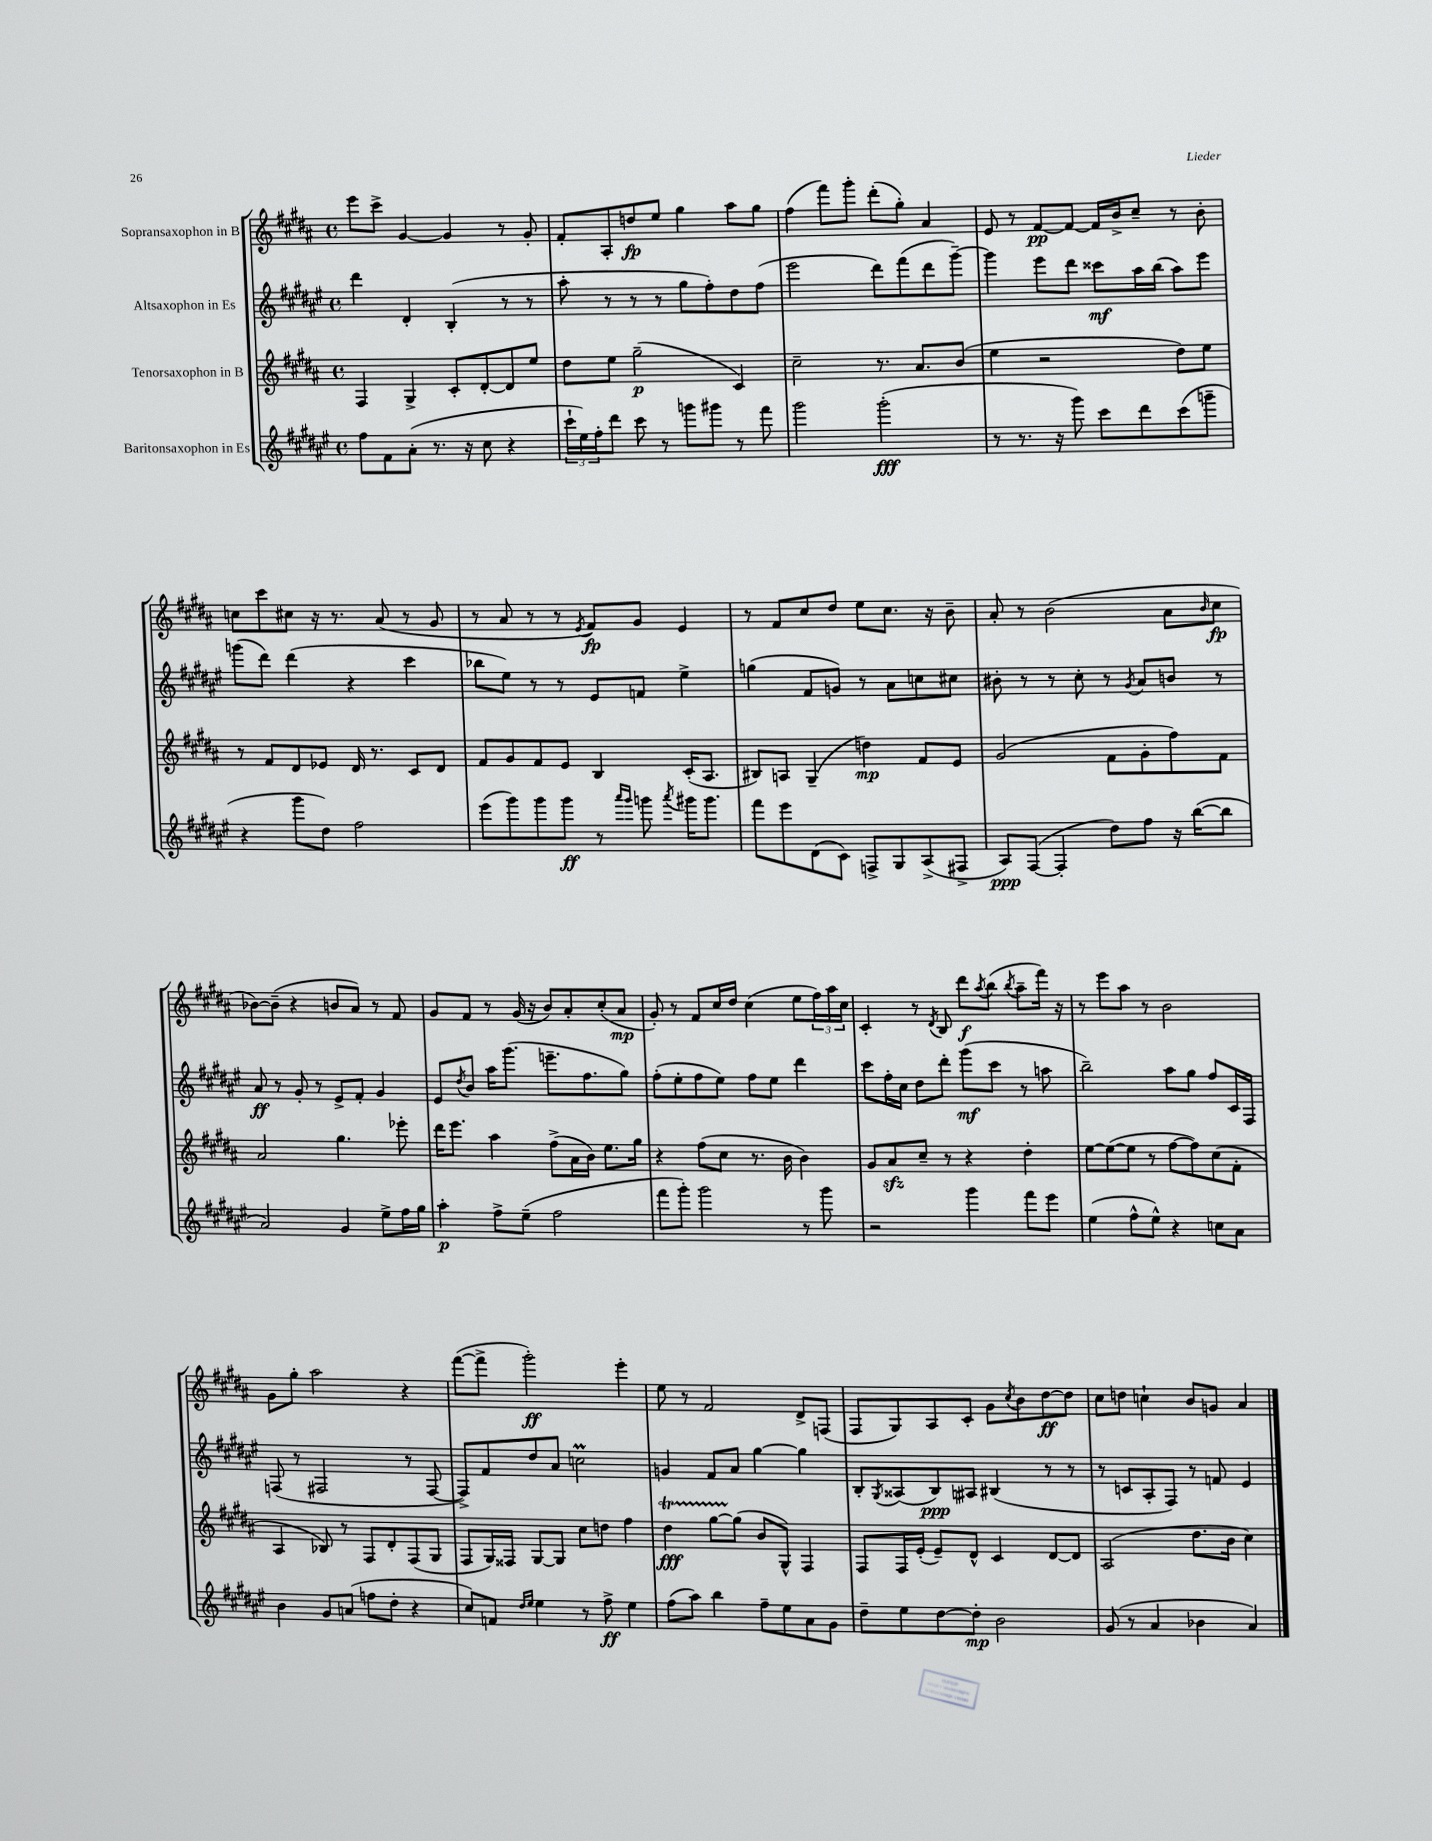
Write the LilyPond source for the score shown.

<<
\new StaffGroup <<
\new Staff = "s0" \with { instrumentName = "Sopransaxophon in B" } {
    \clef treble \key b \major \defaultTimeSignature \time 4/4
    e'''8 cis'''8-> gis'4~ gis'4 r8 gis'8-. |
    fis'8-. ais8-. d''8\fp e''8 gis''4 ais''8 gis''8 |
    fis''4( fis'''8) gis'''8-. dis'''8-.( gis''8-.) ais'4 |
    e'8 r8 fis'8~\pp fis'8~ fis'16 b'16-> cis''8-- r8 b'8-. |
    c''8 cis'''8 cis''8 r16 r8. ais'8( r8 gis'8 |
    r8 ais'8 r8 r8 \acciaccatura { e'8 } fis'8\fp) gis'8 e'4 |
    r8 fis'8 cis''8 dis''8 e''8 cis''8. r16 b'8-- |
    ais'8-. r8 b'2( ais'8 \grace { b'16 } cis''8\fp |
    bes'8~) bes'8--( r4 b'8 ais'8) r8 fis'8 |
    gis'8 fis'8 r8 gis'16( r16 b'8) ais'8-. cis''8-.( ais'8\mp |
    gis'8-.) r8 fis'8 cis''16 dis''16 cis''4( e''8 \tuplet 3/2 { fis''16) ais''16 cis''16 } |
    cis'4-. r8 \acciaccatura { dis'8 } b8 dis'''8\f \acciaccatura { ais''8 } b''8( \acciaccatura { b''8 } ais''8-- fis'''16) r16 |
    r8 e'''8 ais''8 r8 b'2 |
    gis'8 gis''8-. ais''2 r4 |
    fis'''8~( fis'''8-> gis'''2-.\ff) e'''4-. |
    e''8 r8 fis'2 dis'8-> f8( |
    fis8 gis8) ais8 cis'8-. gis'8 \acciaccatura { cis''8 } b'8 dis''8~\ff dis''8 |
    cis''8 d''8 c''4-! b'8 g'8 ais'4 \bar "|." |
}
\new Staff = "s1" \with { instrumentName = "Altsaxophon in Es" } {
    \clef treble \key fis \major \defaultTimeSignature \time 4/4
    dis'''4 dis'4-. b4-.( r8 r8 |
    ais''8-. r8 r8 r8 gis''8 fis''8-.) dis''8 fis''8( |
    eis'''2 dis'''8) fis'''8( dis'''8 gis'''8~--) |
    gis'''4 eis'''8 dis'''8 cisis'''8\mf ais''16 b''16( ais''8) eis'''8 |
    g'''8( dis'''8) dis'''4( r4 cis'''4 |
    bes''8 eis''8) r8 r8 eis'8 f'8 eis''4-> |
    g''4( fis'8 g'8) r8 ais'8 c''8 cis''8 |
    bis'8-. r8 r8 cis''8-. r8 \acciaccatura { gis'8 } ais'8 b'8 r8 |
    ais'8\ff r8 gis'8-. r8 eis'8-> fis'8-. gis'4 |
    eis'8 \acciaccatura { dis''8 } b'8 ais''16 gis'''8.( e'''8.-- fis''8. gis''8) |
    fis''8-.( eis''8-. fis''8 eis''8) fis''8 eis''8 dis'''4 |
    cis'''8 fis''16-. cis''16 dis''8 dis'''8-. gis'''8\mf( cis'''8 r8 a''8 |
    b''2--) ais''8 gis''8 fis''8 cis'16 fis16 |
    f8( r8 fis2 r8 fis8~ |
    fis8->) fis'8 dis''8 ais'8 c''2\prall |
    g'4 fis'8 ais'8 gis''4~ gis''4 |
    b8-. \acciaccatura { gis8 } aisis8( b8\ppp) ais8 bis4( r8 r8 |
    r8 c'8 ais8-. fis8) r8 f'8 eis'4 \bar "|." |
}
\new Staff = "s2" \with { instrumentName = "Tenorsaxophon in B" } {
    \clef treble \key b \major \defaultTimeSignature \time 4/4
    fis4 gis4-> cis'8-. dis'8~-. dis'8 e''8 |
    dis''8 e''8 gis''2--\p( cis'4) |
    cis''2-- r8. ais'8. b'8( |
    e''4 r2 dis''8) e''8 |
    r8 fis'8 dis'8 ees'8 dis'16 r8. cis'8 dis'8 |
    fis'8 gis'8 fis'8 e'8 b4 cis'16-.( ais8. |
    bis8) a8 gis4--( d''4\mp) fis'8 e'8 |
    gis'2( fis'8 gis'8-. fis''8) fis'8 |
    ais'2 gis''4. ees'''8-. |
    dis'''16 e'''8. ais''4 fis''8->( ais'16 b'16) e''8. gis''16 |
    r4 fis''8( cis''8 r8. b'16 b'4) |
    gis'8 ais'8\sfz cis''8-- r8 r4 dis''4-. |
    e''8~ e''8~( e''8 r8 fis''8~ fis''8) cis''8( fis'8-. |
    ais4 bes8) r8 fis8 dis'8-. fis8( gis8 |
    fis8 gis16) fisis16 gis8~ gis8 cis''8 d''8 fis''4 |
    dis''4\startTrillSpan\fff gis''8~ gis''8\stopTrillSpan( b'8 gis8-^) fis4 |
    fis8 fis16 e'16-.( e'8--) dis'8-^ cis'4 dis'8~ dis'8 |
    ais2( dis''8. b'16 cis''4) \bar "|." |
}
\new Staff = "s3" \with { instrumentName = "Baritonsaxophon in Es" } {
    \clef treble \key fis \major \defaultTimeSignature \time 4/4
    fis''8 fis'8 ais'8-.( r8. r16 cis''8 r4 |
    \tuplet 3/2 { cis'''16-! eis''16) fis''16-. } dis'''8 cis'''8 r8 g'''8 gis'''8 r8 fis'''8 |
    gis'''2 gis'''2-.\fff( |
    r8 r8. r16 gis'''8) cis'''8 dis'''8 cis'''8( g'''8-- |
    r4 gis'''8 dis''8) fis''2 |
    eis'''8( gis'''8) gis'''8 gis'''8\ff r8 \grace { ais'''16 gis'''16 } g'''8 \acciaccatura { ais'''8 } gis'''16 gis'''8. |
    fis'''8 eis'''8 dis'8( cis'8) f8-> gis8 ais8->( fis8-> |
    ais8\ppp) fis8~( fis4-. dis''8) fis''8 r16 b''16~( b''8 |
    ais'2) gis'4 eis''8-> fis''16 gis''16 |
    ais''4-.\p fis''8-> eis''8--( fis''2 |
    fis'''8 gis'''8-.) gis'''2 r8 gis'''8 |
    r2 gis'''4 fis'''8 eis'''8 |
    eis''4( fis''8-^ eis''8-^) r4 c''8 ais'8 |
    b'4 gis'8 a'8( f''8 dis''8-. r4 |
    cis''8) f'8 \grace { dis''16 eis''16 } eis''4 r8 fis''8->\ff eis''4 |
    fis''8( ais''8) b''4 fis''8-- eis''8 ais'8 gis'8 |
    dis''8-- eis''8 dis''8~ dis''8-.\mp b'2 |
    gis'8( r8 ais'4 bes'4 ais'4) \bar "|." |
}
>>
>>
\layout { \context { \Score \remove "Bar_number_engraver" } }
